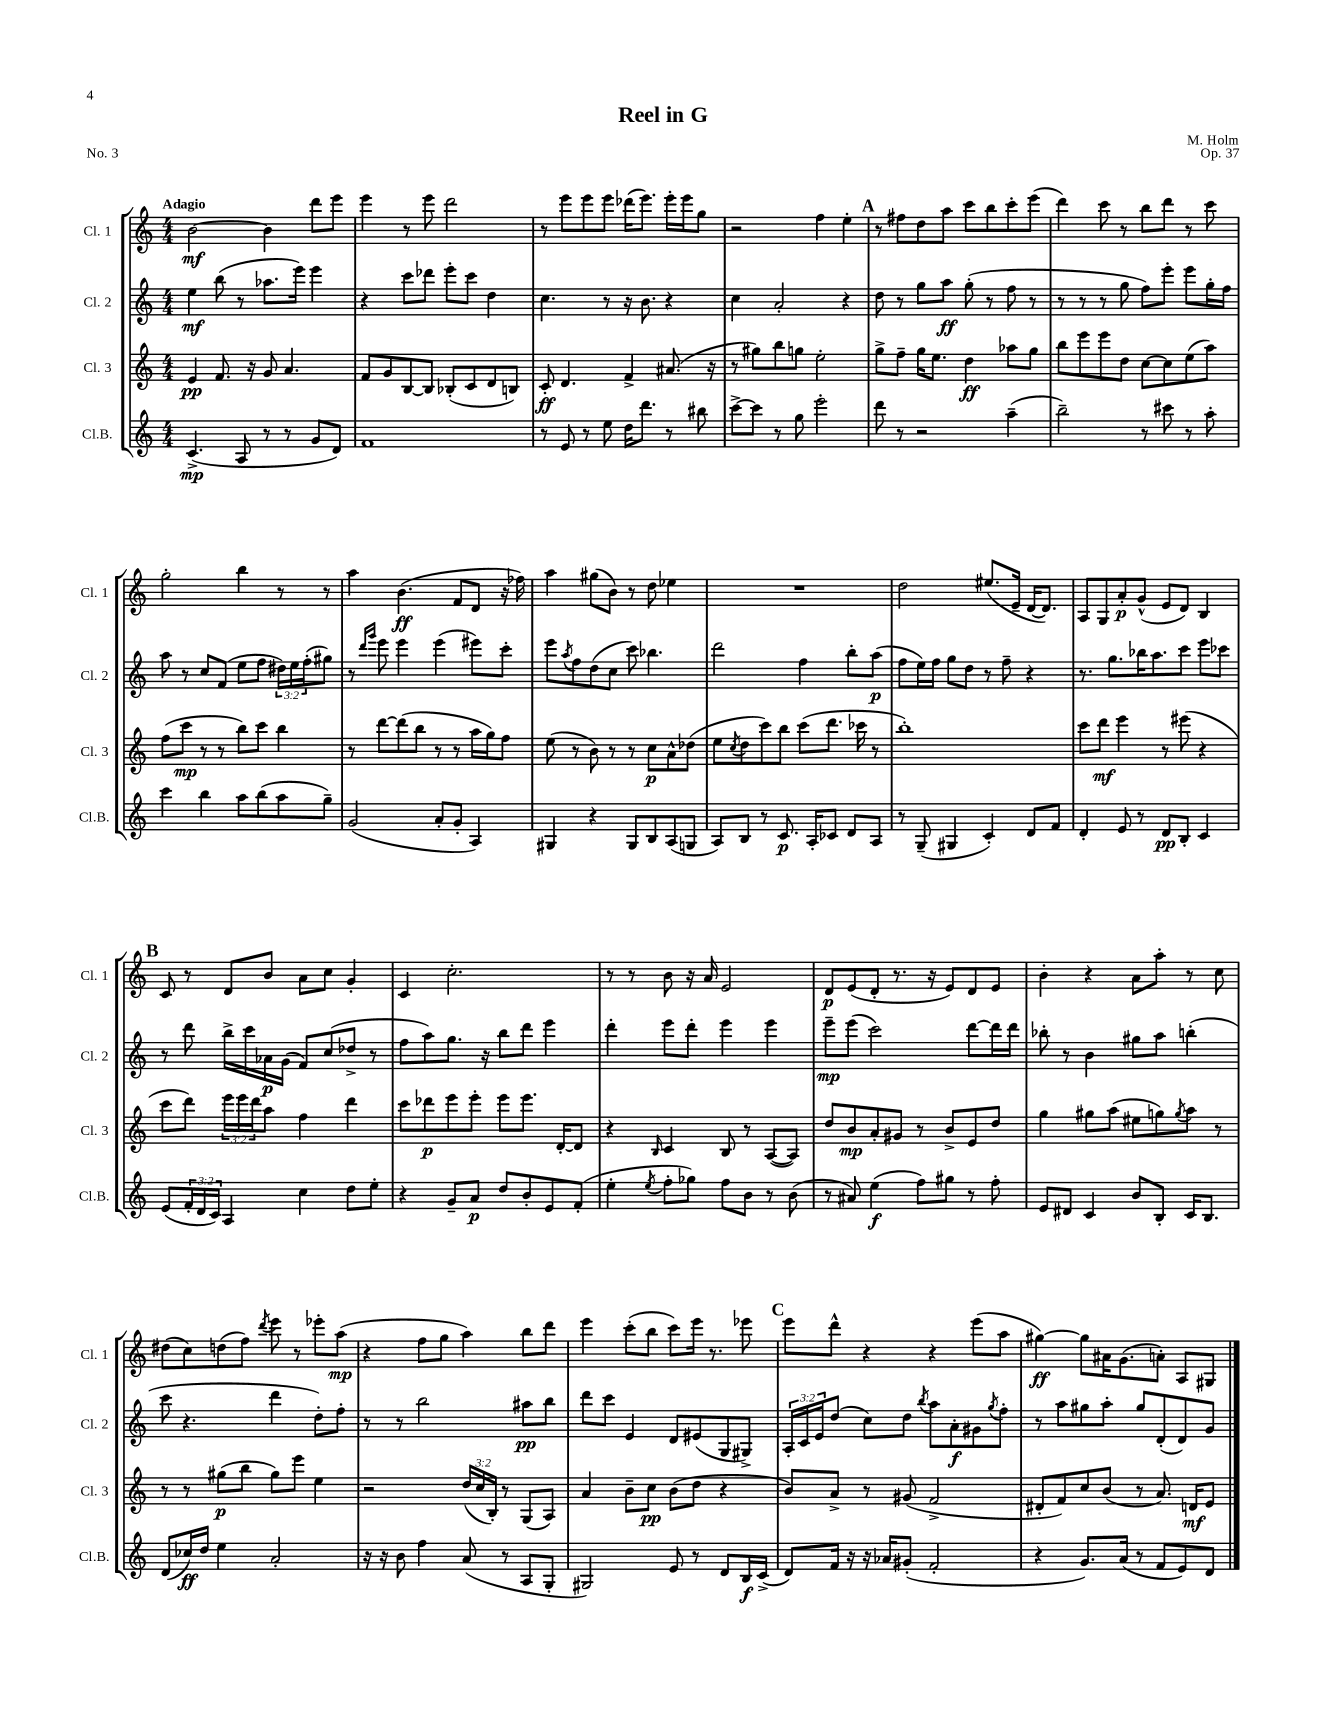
\header { title = "Reel in G" composer = "M. Holm" opus = "Op. 37" piece = "No. 3" }
<<
\new StaffGroup <<
\new Staff = "s0" \with { instrumentName = "Cl. 1" shortInstrumentName = "Cl. 1" } {
    \clef treble \key c \major \numericTimeSignature \time 4/4 \tempo "Adagio"
    b'2~\mf b'4 d'''8 e'''8 |
    e'''4 r8 e'''8 d'''2 |
    r8 e'''8 e'''8 e'''8 des'''16( e'''8.) e'''16-. e'''16 g''8 |
    r2 f''4 e''4-. |
    \mark \markup { \bold "A" } r8 fis''8 d''8 a''8 c'''8 b''8 c'''8-. e'''8( |
    d'''4) c'''8 r8 b''8 d'''8 r8 c'''8 |
    g''2-. b''4 r8 r8 |
    a''4 b'4.\ff( f'8 d'8 r16 fes''16) |
    a''4 gis''8( b'8) r8 d''8 ees''4 |
    R1 |
    d''2 eis''8.( e'16-- d'16~ d'8.) |
    a8 g8 a'8-.\p g'8-^( e'8 d'8) b4 |
    \mark \markup { \bold "B" } c'8 r8 d'8 b'8 a'8 c''8 g'4-. |
    c'4 c''2.-. |
    r8 r8 b'8 r16 a'16 e'2 |
    d'8\p e'8( d'8-. r8. r16 e'8) d'8 e'8 |
    b'4-. r4 a'8 a''8-. r8 c''8 |
    dis''8( c''8) d''8( f''8) \acciaccatura { d'''8 } e'''8 r8 ees'''8-. a''8\mp( |
    r4 f''8 g''8 a''4) b''8 d'''8 |
    e'''4 c'''8-.( b''8 c'''8) e'''16 r8. ees'''8 |
    \mark \markup { \bold "C" } e'''8 d'''8-^ r4 r4 e'''8( a''8 |
    gis''4~\ff) gis''8 ais'16 g'8.( a'8-.) a8 gis8 \bar "|." |
}
\new Staff = "s1" \with { instrumentName = "Cl. 2" shortInstrumentName = "Cl. 2" } {
    \clef treble \key c \major \numericTimeSignature \time 4/4 \override Staff.TupletNumber.text = #tuplet-number::calc-fraction-text
    e''4\mf b''8( r8 aes''8. e'''16) e'''4 |
    r4 c'''8 des'''8 e'''8-. c'''8 d''4 |
    c''4. r8 r16 b'8. r4 |
    c''4 a'2-. r4 |
    \mark \markup { \bold "A" } d''8 r8 g''8 a''8\ff g''8-.( r8 f''8 r8 |
    r8 r8 r8 g''8 f''8) e'''8-. e'''8 g''16-. f''16 |
    a''8 r8 c''8 f'8( e''8 f''8 \tuplet 3/2 { dis''16) e''16 f''16-.( } gis''8) |
    r8 \grace { d'''16 g'''16 } e'''8 e'''4 e'''4( eis'''8) c'''8-. |
    e'''8 \acciaccatura { a''8 } f''8 d''8( c''8 c'''8) bes''4. |
    d'''2 f''4 b''8-. a''8\p( |
    f''8 e''16) f''16 g''8 d''8 r8 f''8-- r4 |
    r8. g''8. bes''16 a''8. c'''8 e'''8 ces'''8 |
    \mark \markup { \bold "B" } r8 d'''8 b''16-> c'''16 aes'16\p g'16( f'8) c''8( des''8-> r8 |
    f''8 a''8) g''8. r16 b''8 d'''8 e'''4 |
    d'''4-. e'''8 d'''8-. e'''4 e'''4 |
    e'''8--\mp e'''8( c'''2) d'''8~ d'''16 d'''16 |
    bes''8-. r8 b'4 gis''8 a''8 b''4-.( |
    c'''8 r4. d'''4 d''8-.) f''8-. |
    r8 r8 b''2 ais''8\pp b''8 |
    d'''8 c'''8 e'4 d'8 eis'8( g8 gis8->) |
    \mark \markup { \bold "C" } \tuplet 3/2 { a16-. c'16 e'16 } d''8( c''8) d''8 \acciaccatura { b''8 } a''8 a'8-.\f gis'8 \acciaccatura { g''8 } f''8-. |
    r8 a''8 gis''8 a''8-. gis''8 d'8-.( d'8) g'8 \bar "|." |
}
\new Staff = "s2" \with { instrumentName = "Cl. 3" shortInstrumentName = "Cl. 3" } {
    \clef treble \key c \major \numericTimeSignature \time 4/4 \override Staff.TupletNumber.text = #tuplet-number::calc-fraction-text
    e'4\pp f'8. r16 g'8 a'4. |
    f'8 g'8 b8~ b8 bes8-.( c'8 d'8 b8) |
    c'8-.\ff d'4. f'4-> ais'8.( r16 |
    r8 gis''8) b''8 g''8 e''2-. |
    \mark \markup { \bold "A" } g''8-> f''8-- g''16 e''8. d''4\ff aes''8 g''8 |
    b''8 e'''8 e'''8 d''8 c''8~ c''8 e''8( a''8) |
    f''8( c'''8\mp r8 r8 b''8) c'''8 b''4 |
    r8 d'''8~ d'''8( b''8 r8 r8 a''16 g''16) f''8 |
    e''8( r8 b'8) r8 r8 c''8\p a'8-^ des''8( |
    e''8 \acciaccatura { c''8 } d''8 c'''8) b''8 c'''8( d'''8. ces'''16 r8 |
    b''1-.) |
    c'''8 d'''8\mf e'''4 r8 eis'''8( r4 |
    \mark \markup { \bold "B" } c'''8 d'''8) \tuplet 3/2 { e'''16 e'''16 d'''16 } a''8 f''4 d'''4 |
    c'''8 des'''8\p e'''8 e'''8-. e'''8 e'''8. d'16~-. d'8 |
    r4 \grace { b16 } c'4 b8 r8 a8~( a8) |
    d''8 b'8\mp a'8-. gis'8 r8 b'8-> e'8 d''8 |
    g''4 gis''8 a''8( eis''8 g''8) \acciaccatura { g''8 } a''8 r8 |
    r8 r8 gis''8\p( b''8 gis''8) e'''8 e''4 |
    r2 \tuplet 3/2 { d''16( c''16 b16-.) } r8 g8( a8) |
    a'4 b'8-- c''8\pp b'8( d''8 r4 |
    \mark \markup { \bold "C" } b'8) a'8-> r8 gis'8( f'2-> |
    dis'8-. f'8) c''8 b'8( r8 a'8.) d'16\mf e'8 \bar "|." |
}
\new Staff = "s3" \with { instrumentName = "Cl.B." shortInstrumentName = "Cl.B." } {
    \clef treble \key c \major \numericTimeSignature \time 4/4 \override Staff.TupletNumber.text = #tuplet-number::calc-fraction-text
    c'4.->\mp( a8 r8 r8 g'8 d'8) |
    f'1 |
    r8 e'8 r8 e''8 d''16 d'''8. r8 bis''8 |
    c'''8~-> c'''8 r8 g''8 e'''2-. |
    \mark \markup { \bold "A" } d'''8 r8 r2 a''4--( |
    b''2--) r8 cis'''8 r8 a''8-. |
    c'''4 b''4 a''8 b''8( a''8 g''8--) |
    g'2( a'8-. g'8-. a4) |
    gis4 r4 gis8 b8 a8( g8 |
    a8) b8 r8 c'8.\p a16-. ces'8 d'8 a8 |
    r8 g8--( gis4 c'4-.) d'8 f'8 |
    d'4-. e'8 r8 d'8\pp b8-. c'4 |
    \mark \markup { \bold "B" } e'8( \tuplet 3/2 { f'16-. d'16 c'16) } a4 c''4 d''8 e''8-. |
    r4 g'8-- a'8\p d''8 b'8-. e'8 f'8-.( |
    e''4-. \acciaccatura { e''8 } f''8-. ges''8) f''8 b'8 r8 b'8( |
    r8 ais'8) e''4\f( f''8) gis''8 r8 f''8-. |
    e'8 dis'8 c'4 b'8 b8-. c'16 b8. |
    d'8( ces''16\ff) d''16 e''4 a'2-. |
    r16 r16 b'8 f''4 a'8( r8 a8 g8-. |
    gis2) e'8 r8 d'8 b16\f c'16->( |
    \mark \markup { \bold "C" } d'8) f'16 r16 r16 aes'16 gis'8-.( f'2-. |
    r4 g'8.) a'16( r8 f'8 e'8) d'8 \bar "|." |
}
>>
>>
\layout { \context { \Score \remove "Bar_number_engraver" } }
